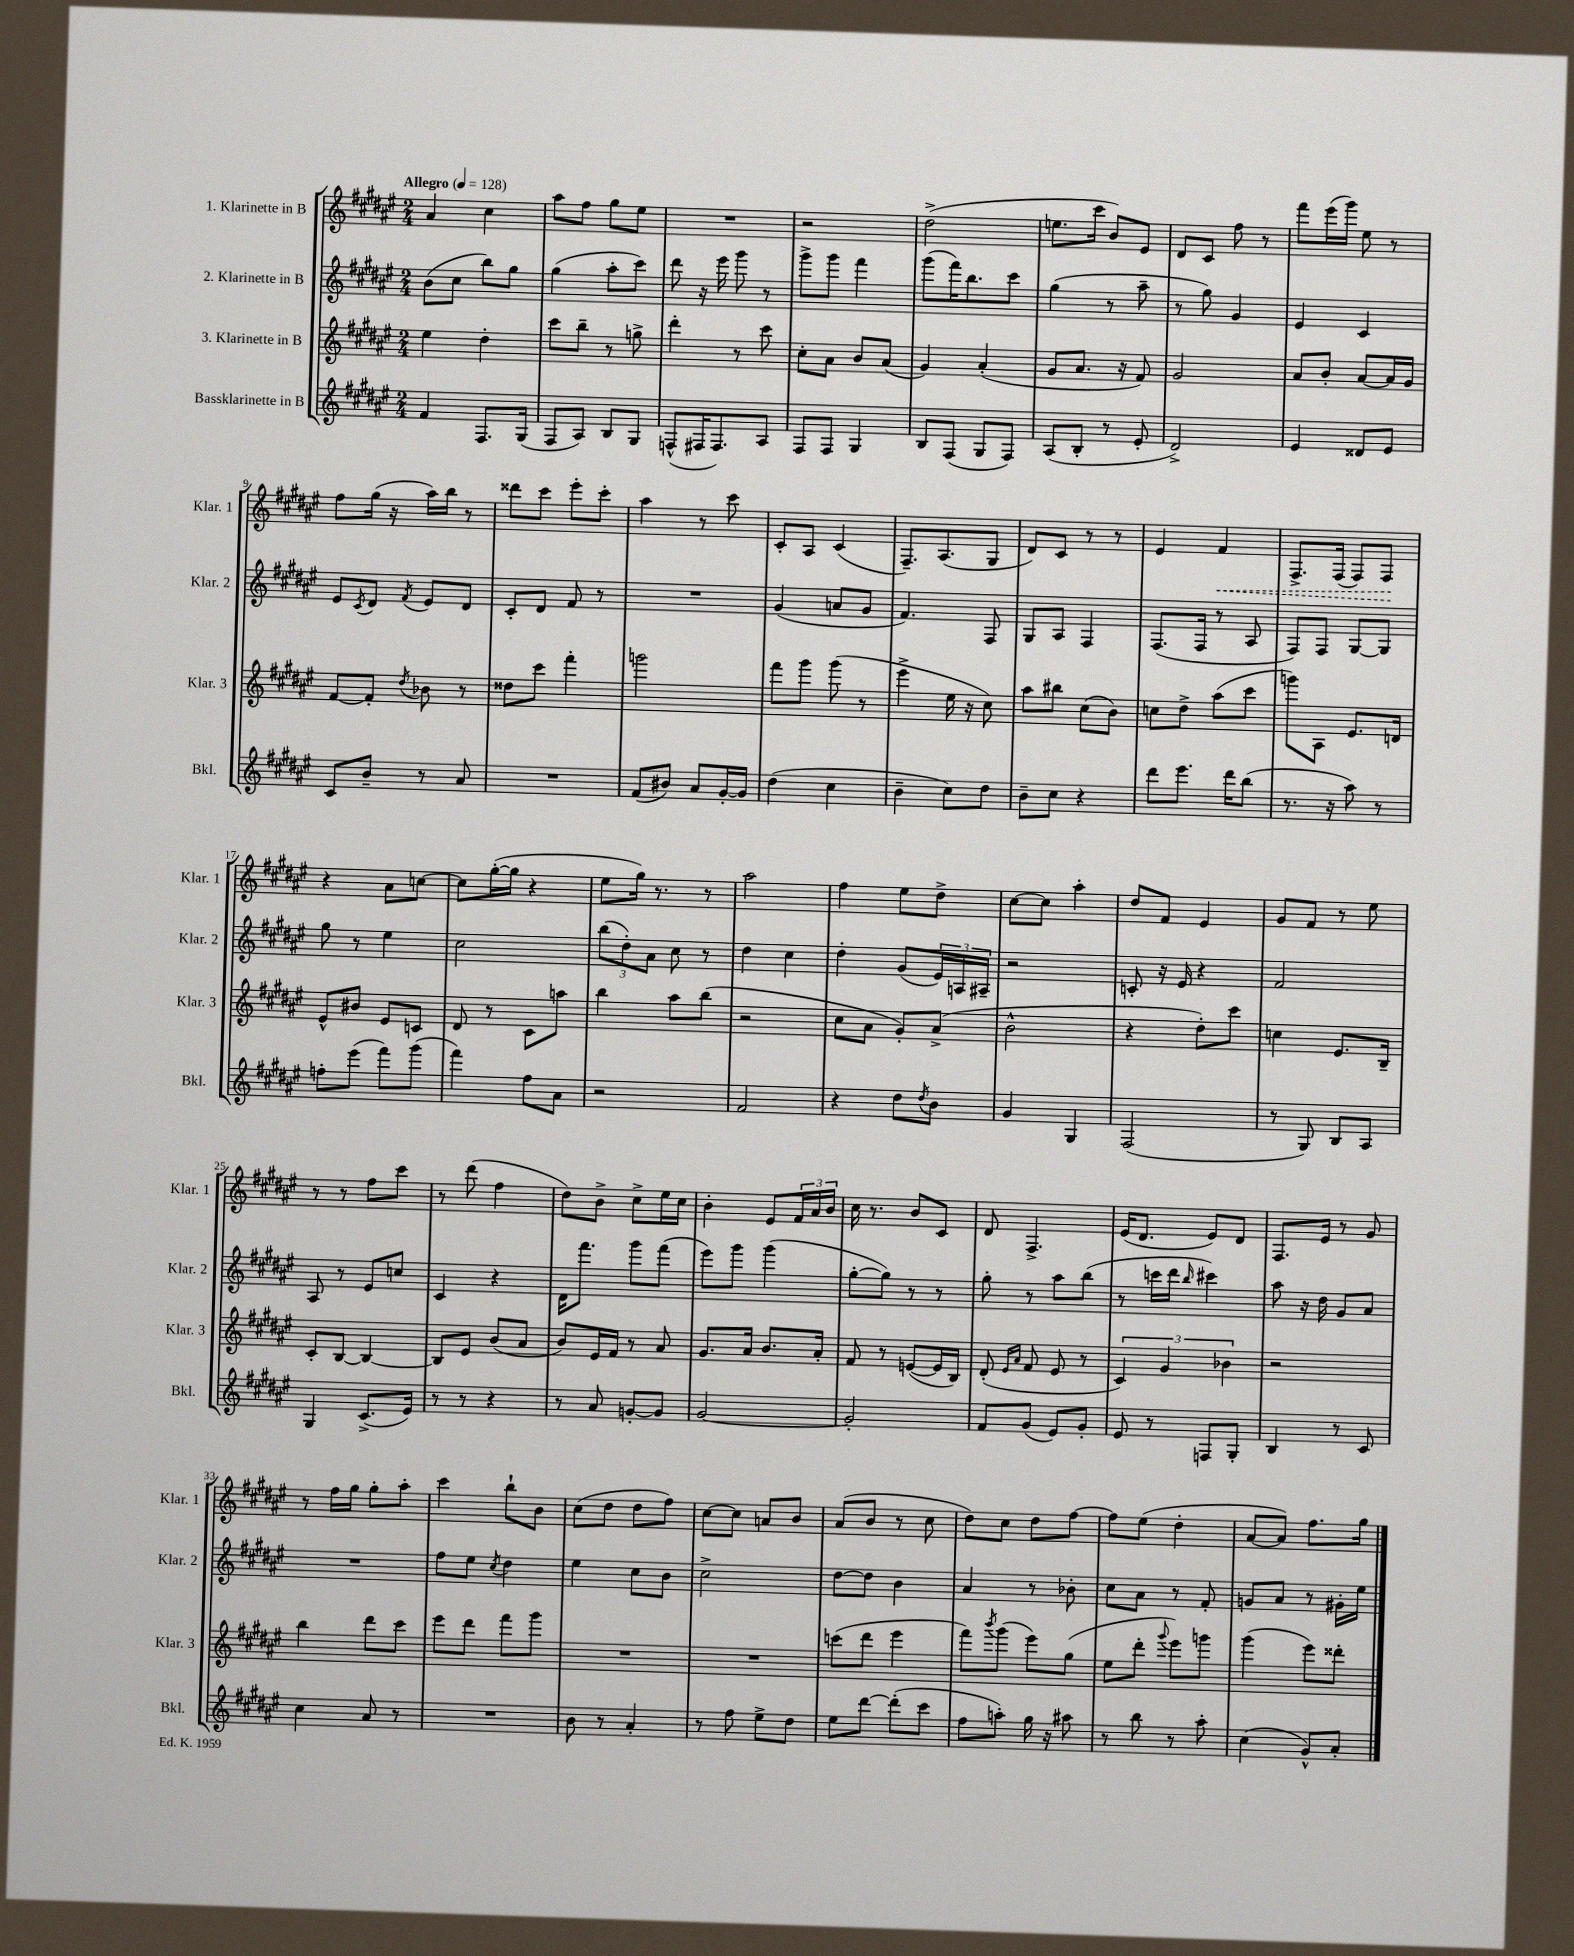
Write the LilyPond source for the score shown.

<<
\new StaffGroup <<
\new Staff = "s0" \with { instrumentName = "1. Klarinette in B" shortInstrumentName = "Klar. 1" } {
    \clef treble \key fis \major \numericTimeSignature \time 2/4 \tempo "Allegro" 4 = 128
    ais'4 cis''4 |
    ais''8 fis''8 gis''8 eis''8 |
    R2 |
    r2 |
    dis''2->( |
    e''8. cis'''16 b'8) eis'8 |
    dis'8 cis'8 fis''8 r8 |
    fis'''8 eis'''16( gis'''16) eis''8 r8 |
    fis''8 gis''16( r16 ais''16) b''16 r8 |
    disis'''8 cis'''8 eis'''8-. cis'''8-. |
    ais''4 r8 cis'''8 |
    cis'8-. ais8 cis'4( |
    fis8.--) ais8.( gis8 |
    dis'8) cis'8 r8 r8 |
    eis'4 \once \override Hairpin.style = #'dashed-line fis'4\< |
    fis8.-> fis16( fis8) fis8\! |
    r4 ais'8 c''8~ |
    c''8 gis''16~-.( gis''16 r4 |
    eis''8 gis''16) r8. r8 |
    ais''2 |
    fis''4 eis''8 dis''8-> |
    cis''8~ cis''8 ais''4-. |
    dis''8 fis'8 eis'4 |
    gis'8 fis'8 r8 eis''8 |
    r8 r8 fis''8 cis'''8 |
    r8 dis'''8( fis''4 |
    dis''8) b'8-> cis''8-> eis''16 cis''16 |
    b'4-. eis'8 \tuplet 3/2 { fis'16 ais'16 b'16 } |
    cis''16 r8. b'8 cis'8 |
    dis'8 fis4.-> |
    eis'16( dis'8. eis'8) dis'8 |
    fis8. eis'16 r8 gis'8 |
    r8 fis''16 gis''16 gis''8-. ais''8-. |
    cis'''4 b''8-! b'8 |
    cis''8( dis''8 dis''8 fis''8) |
    cis''8~ cis''8 a'8 b'8 |
    ais'8( b'8 r8 cis''8 |
    dis''8) cis''8 dis''8 fis''8~ |
    fis''8 eis''8( dis''4-. |
    ais'8~ ais'8) fis''8. gis''16 \bar "|." |
}
\new Staff = "s1" \with { instrumentName = "2. Klarinette in B" shortInstrumentName = "Klar. 2" } {
    \clef treble \key fis \major \numericTimeSignature \time 2/4
    b'8( cis''8 b''8) gis''8 |
    gis''4( ais''8-. cis'''8) |
    dis'''8 r16 eis'''16 gis'''8 r8 |
    gis'''8-> gis'''8 fis'''4 |
    gis'''8( fis'''16) b''8. cis'''8 |
    gis''4( r8 ais''8-- |
    r8 gis''8) gis'4 |
    eis'4 cis'4 |
    eis'8 \acciaccatura { cis'8 } dis'8 \acciaccatura { fis'8 } eis'8 dis'8 |
    cis'8-. dis'8 fis'8 r8 |
    R2 |
    gis'4( a'8 gis'8 |
    fis'4.) fis8 |
    gis8 ais8 fis4 |
    fis8.( fis16 r8 ais8 |
    fis8) fis8 gis8~ gis8 |
    gis''8 r8 eis''4 |
    cis''2 |
    \tuplet 3/2 { b''8( dis''8-.) ais'8 } cis''8 r8 |
    dis''4 cis''4 |
    dis''4-. gis'8( \tuplet 3/2 { eis'16) a16 ais16-- } |
    r2 |
    c'8-. r16 eis'16 r4 |
    fis'2 |
    ais8 r8 eis'8 c''8 |
    cis'4 r4 |
    dis'16 fis'''8. gis'''8 fis'''8( |
    eis'''8) gis'''8 gis'''4( |
    gis''8~-. gis''8) r8 r8 |
    gis''8-. r8 ais''8 b''8( |
    r8 c'''16 dis'''16 \grace { b''16 } cis'''4) |
    ais''8 r16 dis''16 gis'8 ais'8 |
    R2 |
    fis''8 eis''8 \acciaccatura { cis''8 } dis''4 |
    eis''4 cis''8 b'8 |
    cis''2-> |
    dis''8~ dis''8 b'4 |
    ais'4 r8 bes'8-. |
    cis''8 ais'8 r8 fis'8-. |
    g'8 ais'8 r8 gis'16-. eis''16 \bar "|." |
}
\new Staff = "s2" \with { instrumentName = "3. Klarinette in B" shortInstrumentName = "Klar. 3" } {
    \clef treble \key fis \major \numericTimeSignature \time 2/4
    eis''4 dis''4-. |
    cis'''8 b''8-- r8 g''8-> |
    dis'''4-. r8 cis'''8 |
    cis''8-. ais'8 b'8 ais'8( |
    gis'4) ais'4-.( |
    gis'8 ais'8. r16 fis'8) |
    gis'2 |
    ais'8 b'8-. ais'8~ ais'16 gis'16 |
    fis'8~ fis'8-. \acciaccatura { dis''8 } bes'8 r8 |
    disis''8 cis'''8 fis'''4-. |
    g'''2 |
    fis'''8 gis'''8 gis'''8( r8 |
    eis'''4-> eis''16 r16 cis''8) |
    ais''8 bis''8 cis''8( b'8) |
    c''8 dis''8-> ais''8( cis'''8 |
    g'''8) ais8 eis'8. d'16 |
    eis'8-^ bis'8 eis'8 c'8 |
    dis'8 r8 cis'8 a''8 |
    b''4 ais''8 b''8( |
    r2 |
    cis''8 ais'8 gis'8-.) ais'8->( |
    b'2-^ |
    r4 dis''8-.) cis'''8 |
    c''4 eis'8. b16-- |
    cis'8-. b8~ b4~ |
    b8 eis'8 b'8( ais'8 |
    b'8) eis'16 fis'16 r8 ais'8 |
    gis'8. ais'16 b'8. ais'16-. |
    fis'8 r8 e'8~( e'16 b16) |
    dis'8-.( \grace { eis'16 ais'16 } fis'8 eis'8 r8 |
    \tuplet 3/2 { cis'4) gis'4 bes'4 } |
    r2 |
    b''4 dis'''8 cis'''8 |
    eis'''8 dis'''8 fis'''8 gis'''8 |
    R2 |
    R2 |
    c'''8( dis'''8 eis'''4 |
    fis'''8) \acciaccatura { b'''8 } gis'''8( eis'''8) gis''8( |
    eis''8 dis'''8-. \appoggiatura { gis'''8 } eis'''8) g'''8 |
    gis'''4( eis'''8) disis'''8-. \bar "|." |
}
\new Staff = "s3" \with { instrumentName = "Bassklarinette in B" shortInstrumentName = "Bkl." } {
    \clef treble \key fis \major \numericTimeSignature \time 2/4
    fis'4 fis8. gis16( |
    fis8 ais8) b8 gis8 |
    f8-^( fis16 fis8.) ais8 |
    fis8 fis8 gis4 |
    b8 fis8( gis8 fis8) |
    ais8( b8-. r8 eis'8-. |
    dis'2->) |
    eis'4 disis'8 eis'8 |
    cis'8 b'8-- r8 ais'8 |
    R2 |
    fis'8( bis'8) ais'8 gis'16~-. gis'16 |
    dis''4( cis''4 |
    b'4-- cis''8) dis''8 |
    b'8-- cis''8 r4 |
    dis'''8 eis'''8. dis'''16 b''8( |
    r8. r16 ais''8) r8 |
    f''8-. eis'''8( fis'''8) gis'''8( |
    fis'''4) fis''8 ais'8 |
    r2 |
    fis'2 |
    r4 dis''8 \acciaccatura { dis''8 } b'8 |
    gis'4 gis4 |
    fis2( |
    r8 gis8) b8 ais8 |
    gis4 cis'8.->( eis'16) |
    r8 r8 r4 |
    r8 ais'8 g'8~-. g'8 |
    gis'2~ |
    gis'2-. |
    fis'8 gis'8( eis'8) gis'8-. |
    eis'8 r8 f8 gis8-. |
    b4 r8 cis'8 |
    cis''4 ais'8 r8 |
    R2 |
    b'8 r8 ais'4-. |
    r8 fis''8 eis''8-> dis''8 |
    eis''8 dis'''8~ dis'''8-.( cis'''8 |
    fis''8 a''8-.) gis''16 r16 ais''8 |
    r8 b''8 r8 ais''8-. |
    cis''4( gis'8-^) ais'8-. \bar "|." |
}
>>
>>
